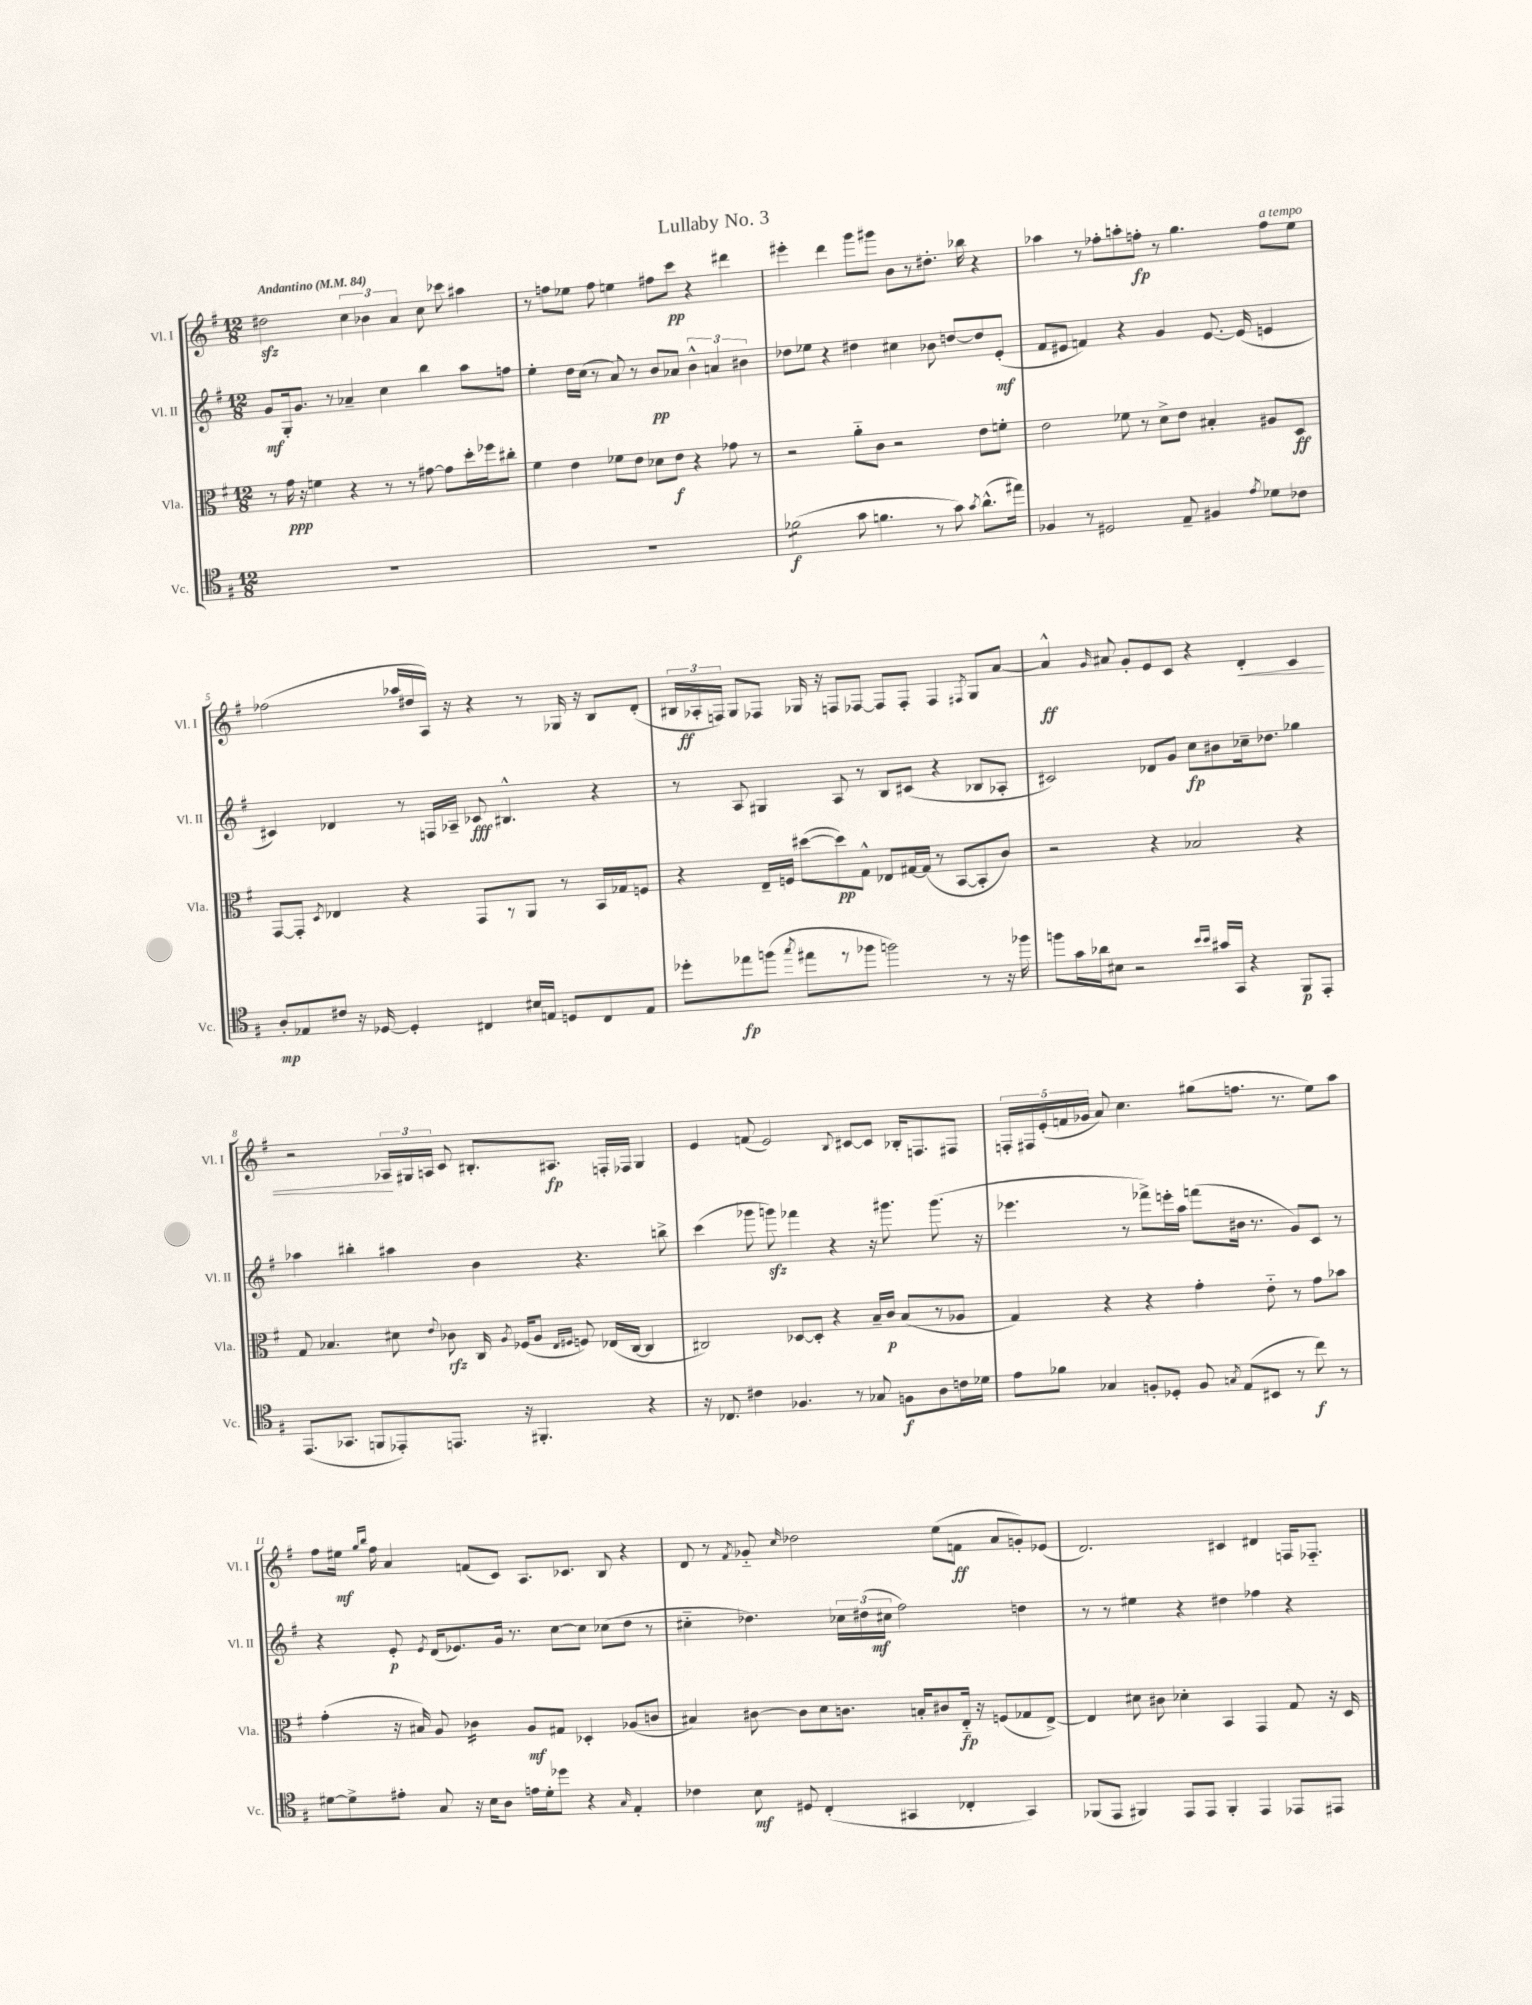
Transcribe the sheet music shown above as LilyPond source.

\header { title = "Lullaby No. 3" }
<<
\new StaffGroup <<
\new Staff = "s0" \with { instrumentName = "Vl. I" shortInstrumentName = "Vl. I" } {
    \clef treble \key g \major \numericTimeSignature \time 12/8 \tempo "Andantino" 4 = 84
    \autoBeamOff dis''2\sfz \tuplet 3/2 { c''4 bes'4 a'4 } c''8 ces'''8 ais''4 |
    r8 f''8[ ees''8] f''8 e''4 fis''8[ c'''8]\pp r4 dis'''4 |
    eis'''4-. d'''4 g'''8[ gis'''8] b'8[ r8 dis''8.]-. bes''16 r4 |
    aes''4 r8 fes''8[-. a''8-. f''8]-.\fp r8 g''4. f''8[^\markup { \italic "a tempo" } e''8] |
    fes''2( aes''16[ dis''16 a16]) r16 r4 r8 ges16 r16 b8[ d'8]-.( |
    \tuplet 3/2 { bis16[ aes16-.\ff f16]) } g8[ fes8] ges16 r16 f8[ fes8]~ fes8[ fes8]-. fes4 \acciaccatura { fis8 } ges8[ a'8]~ |
    a'4-^\ff \grace { g'16 } ais'8 g'8[-. e'8 c'8] r4 d'4-.\< c'4 |
    r2 \tuplet 3/2 { aes16[\! gis16 a16] } c'8 bis8.[-. ais8.]\fp f16[-. fes16] gis4 |
    e'4 f'8( e'2) \appoggiatura { b8 } cis'8[~ cis'8] bes16[-. f8. fis8] |
    \tuplet 5/4 { f16[-. fis16 e'16-.( f'16 ges'16] } a'8) c''4. gis''8[( f''8.] r8. e''8[) a''8] |
    fis''8[ eis''16]\mf \grace { g''16[ b''16] } fis''16 a'4 f'8[( c'8]) a8.[ ces'8.] b8 r4 |
    d'8 r8 \acciaccatura { fis'8 } ges'8-_ \grace { c''16 } des''2 e''8[( f'8]\ff a'8[ g'8-.) ees'8]( |
    d'2.) cis'4 dis'4 f16[ fes8.]-_ \bar "|." |
}
\new Staff = "s1" \with { instrumentName = "Vl. II" shortInstrumentName = "Vl. II" } {
    \clef treble \key g \major \numericTimeSignature \time 12/8
    \autoBeamOff g'8[\mf g16-. g'8.] r8 aes'4-- c''4 b''4 a''8[ f''8] |
    e''4-. d''16[ c''16]( r8 a'8) r8 b'8[\pp aes'8] \tuplet 3/2 { b'4-^ a'4 bis'4 } |
    des''8[ ees''8] r4 dis''4 cis''4 bes'8 d''8[~ d''8 e'8]-.\mf( |
    fis'8[ eis'8] f'4) r4 g'4 eis'8.~ eis'16( e'4 |
    cis'4) des'4 r8 f16[ aes16]-- ces'8\fff bis4.-^ r4 |
    r8 a8 gis4 a8 r8 b8[ cis'8]( r4 bes8[ aes8]-. |
    cis'2) des'8[ g'8] c''8[\fp bis'8 ces''16-- des''8.] ges''4 |
    aes''4 bis''4-. ais''4 b'4 r4. b''8-> |
    c'''4( ges'''8 g'''8\sfz) fes'''4 r4 r16 gis'''8. gis'''8.( r16 |
    ees'''4. r8 fes'''8[->) e'''16-. a''16] f'''8[( bis'16] r8. g'8[) c'8] r8 |
    r4 e'8-.\p \acciaccatura { e'8 } d'16[( ees'8.) g'16] r8. c''8[~ c''8] ces''8[( d''8] r8 |
    cis''4-_ des''4.) \tuplet 3/2 { ces''16[ dis''16( cis''16]\mf } fis''2) d''4 |
    r8 r8 eis''4 r4 dis''4 fes''4 r4 \bar "|." |
}
\new Staff = "s2" \with { instrumentName = "Vla." shortInstrumentName = "Vla." } {
    \clef alto \key g \major \numericTimeSignature \time 12/8
    \autoBeamOff r8 g'16\ppp r16 f'4 r4 r8 r8 gis'8~ gis'8[ d''16-. fes''16 cis''8]-. |
    fis'4 e'4 fes'8[ e'8] des'8[ e'8]\f r4 ges'8 r8 |
    r2 a'8[-_ c'8] r2 e'8[ f'8]-. |
    e'2 fes'8 r8 d'8[-> e'8] bis4-. ais8[ d8]\ff |
    g,8[~ g,8]-. \acciaccatura { d8 } ees4 r4 g,8[ r8 a,8] r8 b,16[ ges16 f8] |
    r4 e16[-- f16] dis''8[~( dis''8\pp) g8]-^ ees8[ gis16~ gis16]( r8 b,8[~ b,8-. c'8]) |
    r2 r4 bes2 r4 |
    g8 bes4. dis'8 \appoggiatura { e'8 } ces'8\rfz c16 \acciaccatura { a8 } fes16[( a8] \grace { e16[ fis16] } f8) ees16[( c16]~ c4 |
    cis2) des8[~ des8]-. r4 b16[-- c'16]\p b8[( r8 aes8] |
    g4) r4 r4 g'4-. e'8-_ r8 g'8[ bes'8] |
    g'4-.( r16 bis16) a8 ces'4:16 a8[\mf gis8] des4-. aes8[( c'8] |
    bis4) cis'8~ cis'8[ d'8 c'8.] b16[-. cis'8 e16]-_\fp r16 f8[( ges8 e8]~->) |
    e4 dis'8 cis'8 des'4-. b,4 g,4 g8 r16 d16 \bar "|." |
}
\new Staff = "s3" \with { instrumentName = "Vc." shortInstrumentName = "Vc." } {
    \clef tenor \key g \major \numericTimeSignature \time 12/8
    \autoBeamOff R1. |
    R1. |
    fes'2:8\f( g'8 f'4. r8 g'8) \acciaccatura { g'8 } a'8.[-^( eis''16]) |
    fes4 r8 dis2 e8-- fis4 \acciaccatura { e'8 } des'8[ ces'8] |
    a8[-.\mp ees8 cis'8] r16 des16~ des4-. cis4 bis16[ e16] d8[ cis8 e8] |
    des''8[-. ees''8\fp f''8]( \acciaccatura { g''8 } eis''8[ r8 fes''8] f''2) r8 r16 fes''16 |
    f''8[ g'16 aes'16 bis8] r2 \grace { b'16[ b'16] } gis'16[ g,16] r4 fis,8[\p e,8]-. |
    e,8.[( ges,8.] f,8[ ees,8-.) e,8.] r16 fis,4.-. r4 |
    r16 ces8. cis'4 fes4. r8 ges8 f8[\f a8 c'16 des'16] |
    e'8[ fes'8] ges4 f8[-. des8]-. f8 \acciaccatura { g8 } e8[( bis,8] r8 c''8\f) r8 |
    dis'8[~ dis'8-> eis'8]-. g8 r16 b16[ a8] e'16[ dis'16-. des''8] r4 \grace { g16 } e4-. |
    ces'4 b8\mf dis8 c4-.( gis,4 ces4-. gis,4) |
    fes,8[( e,8] fis,4) e,8[ e,8] fis,4-. e,4 ees,8[ eis,8] \bar "|." |
}
>>
>>
